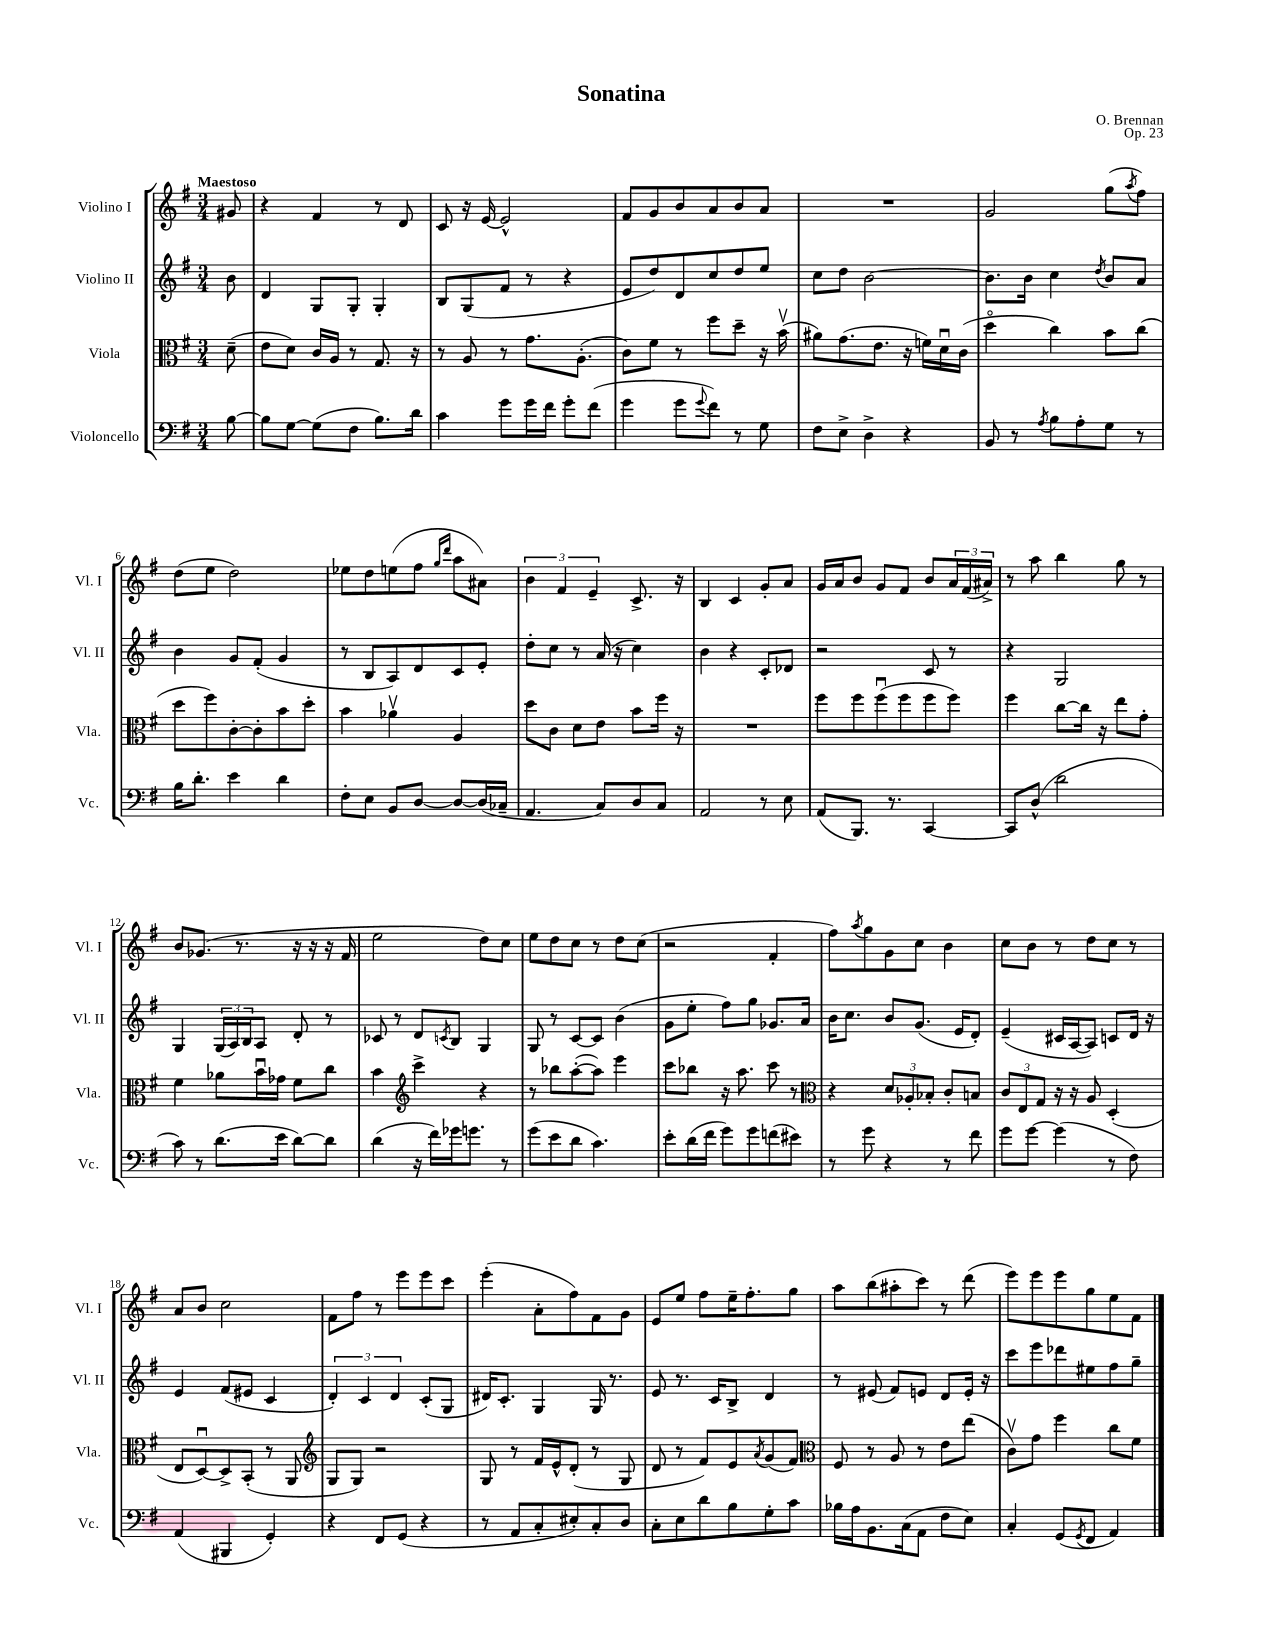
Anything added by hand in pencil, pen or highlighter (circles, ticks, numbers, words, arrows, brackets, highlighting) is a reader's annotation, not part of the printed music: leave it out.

**kern	**kern	**kern	**kern
*staff4	*staff3	*staff2	*staff1
*clefF4	*clefC3	*clefG2	*clefG2
*k[f#]	*k[f#]	*k[f#]	*k[f#]
*M3/4	*M3/4	*M3/4	*M3/4
[8B\	(8d~\	8b\	8g#/
=	=	=	=
8B\]L	8e\L	4d/	4r
[8G\J	8d\J)	.	.
(8G\]L	16c/LL	8G/L	4f#/
.	16A/JJ	.	.
8F#\J	8r	8G'/J	.
8.B\L)	8.G/	4G'/	8r
.	.	.	8d/
16d\Jk	16r	.	.
=	=	=	=
4c\	8r	8B/L	8c/
.	8A/	(8G/	16r
.	.	.	[16e/
8g\L	8r	8f#/J	2e^^/]
16g\L	8.g\L	8r	.
16f#\JJ	.	.	.
8g'\L	.	4r	.
.	(8.A'\J	.	.
(8f#\J	.	.	.
=	=	=	=
4g\	8c\L)	8e/L	8f#/L
.	8f#\J	8dd/)	8g/
8g\L	8r	8d/	8b/
8qqg/	.	.	.
8f#\J)	8ff#\L	8cc/	8a/
8r	8dd~\J	8dd/	8b/
8G\	16r	8ee/J	8a/J
.	(16bv\	.	.
=	=	=	=
8F#\L	8a#\L)	8cc\L	2.r
8E^\J	(8.g\	8dd\J	.
4D^\	.	[2b\	.
.	8.e\J	.	.
4r	16r	.	.
.	16f\LL)	.	.
.	16du\	.	.
.	(16c\JJ	.	.
=	=	=	=
8BB/	4ddo\	8.b\]L	2g/
8r	.	.	.
.	.	16b\Jk	.
8qA/	.	.	.
8B\L	4cc\)	4cc\	.
8A'\	.	.	.
.	.	8qdd/	.
8G\J	8b\L	8b/L	(8gg\L
.	.	.	8qaa/
8r	(8cc\J	8a/J	8ff#\J)
=	=	=	=
16B\LK	8dd\L	4b\	(8dd\L
8.d'\J	.	.	.
.	8ff#\)	.	8ee\J
4e\	[8c'\	8g/L	2dd\)
.	8c'\]	(8f#'/J	.
4d\	8b\	4g/	.
.	8dd'\J	.	.
=	=	=	=
8F#'\L	4b\	8r	8ee-\L
8E\J	.	8B/L	8dd\
8BB/L	4a-v\	8A/)	(8ee\
[8D/J	.	8d/	8ff#\J
.	.	.	16qqgg/LL
.	.	.	16qqddd/JJ
8D/_L	4A/	8c/	8aa\L
(16D/]L	.	8e'/J	8a#\J)
16C-~/JJ	.	.	.
=	=	=	=
4.AA/	8dd\L	8dd'\L	6b\
.	8c\J	8cc\J	.
.	.	.	6f#/
.	8d\L	8r	.
.	.	.	6e~/
8C/L)	8e\J	(16a/	.
.	.	16r	.
8D/	8b\L	4cc\)	8.c^/
8C/J	16ff#\Jk	.	.
.	16r	.	16r
=	=	=	=
2AA/	2.r	4b\	4B/
.	.	4r	4c/
8r	.	8c'/L	8g'/L
8E\	.	8d-/J	8a/J
=	=	=	=
(8AA/L	8ff#\L	2r	16g/LL
.	.	.	16a/J
8.BBB/J)	8ff#\	.	8b/J
.	(8ff#u\	.	8g/L
8.r	.	.	.
.	8ff#\	.	8f#/J
[4CC/	8ff#\	8c/	8b/L
.	8ff#\J)	8r	24a/L
.	.	.	(24f#/
.	.	.	24a#^/JJ)
=	=	=	=
8CC/]L	4ff#\	4r	8r
(8D^^/J	.	.	8aa\
2d\	[8cc\L	2G/	4bb\
.	16cc\]Jk	.	.
.	16r	.	.
.	8ee\L	.	8gg\
.	8g'\J	.	8r
=	=	=	=
8c\)	4f#\	4G/	8b/L
8r	.	.	(8.g-/J
(8.d\L	8a-\L	(24G/LL	.
.	.	24A/)	.
.	.	.	8.r
.	.	24B/J	.
.	16bu\L	8A/J	.
16e\Jk	16g-\JJ	.	.
[8d\L)	8f#\L	8d'/	16r
.	.	.	16r
8d\]J	8cc\J	8r	16r
.	.	.	16f#/
=	=	=	=
(4d\	4b\	8c-/	2ee\
.	.	8r	.
*	*clefG2	*	*
16r	4ccc^\	8d/L	.
16f#\LL)	.	.	.
.	.	8qc/	.
16g-\J	.	8B/J	.
8.g\J	.	.	.
.	4r	4G/	8dd\L)
8r	.	.	8cc\J
=	=	=	=
(8g\L	8r	8G/	8ee\L
8e\	8bb-\L	8r	8dd\
8d\J	([8aa'\	[8c/L	8cc\J
4.c\)	8aa\]J)	8c/]J	8r
.	4eee\	(4b\	8dd\L
.	.	.	(8cc\J
=	=	=	=
8e'\L	8ccc\L	8g\L	2r
(16d\L	8bb-\J	8ee'\J	.
16f#\JJ	.	.	.
8g\L)	16r	8ff#\L)	.
.	8.aa\	.	.
8g\	.	8gg\J	.
(8f\	8ccc\	8.g-/L	4f#'/
8e#\J)	8r	.	.
.	.	16a/Jk	.
=	=	=	=
*	*clefC3	*	*
8r	4r	16b\LK	8ff#\L)
.	.	8.cc\J	.
.	.	.	8qaa/
8g\	.	.	8gg\
4r	12d/L	8b/L	8g\
.	12A-'/	.	.
.	.	(8.g/J	8cc\J
.	12B-'/J	.	.
8r	8c'/L	.	4b\
.	.	16e/LK	.
8f#\	8B/J	8d'/J)	.
=	=	=	=
8g\L	12c/L	(4e~/	8cc\L
.	12E/	.	.
[8g\J	.	.	8b\J
.	12G/J	.	.
(4g\]	16r	16c#/LL	8r
.	16r	[16A/J	.
.	8A/	8A/]J)	8dd\L
8r	(4D'/	8c/L	8cc\J
8F#\)	.	16d/Jk	8r
.	.	16r	.
=	=	=	=
(4AA/	8E/L	4e/	8a/L
.	[8Du/)	.	8b/J
4BBB#/	8D^/]	(8f#/L	2cc\
.	(8BB'/J	8e#/J	.
4GG'/)	8r	4c/	.
.	8AA/	.	.
=	=	=	=
*	*clefG2	*	*
4r	8G/L	6d'/)	8f#\L
.	8G/J)	.	8ff#\J
.	.	6c/	.
8FF#/L	2r	.	8r
.	.	6d/	.
(8GG/J	.	.	8eee\L
4r	.	(8c'/L	8eee\
.	.	8G/J	8ccc\J
=	=	=	=
8r	8G/	16d#/LK)	(4eee'\
.	.	8.c'/J	.
8AA/L	8r	.	.
8C'/	16f#/LL	4G/	8a'\L
.	16e^^/J	.	.
8E#'/)	(8d'/J	.	8ff#\)
8C'/	8r	16G/	8f#\
.	.	8.r	.
8D/J	8G/	.	8g\J
=	=	=	=
8C'\L	8d/	8e/	8e/L
8E\	8r	8.r	8ee/J
8d\	8f#/L)	.	8ff#\L
.	.	16c/LK	.
8B\	8e/	8B^/J	16ee~\K
.	.	.	8.ff#'\
.	8qa/	.	.
8G'\	(8g/	4d/	.
8c\J	8f#/J)	.	8gg\J
=	=	=	=
*	*clefC3	*	*
16B-\LL	8F#/	8r	8aa\L
16A\J	.	.	.
8.BB\	8r	(8e#/	(8bb\
.	8A/	8f#/L)	8aa#'\
(16C\k	.	.	.
8AA\J	8r	8e/J	8ccc\J)
8F#\L	8e\L	8d/L	8r
8E\J)	(8ee\J	16e'/Jk	(8ddd\
.	.	16r	.
=	=	=	=
4C'/	8cv\L)	8ccc\L	8eee\L)
.	8g\J	8eee\	8eee\
(8GG/L	4ff#\	8ddd-\	8eee\
8qGG/	.	.	.
8FF#/J	.	8ee#\	8gg\
4AA/)	8cc\L	8ff#\	8ee\
.	8f#\J	8gg~\J	8f#\J
==	==	==	==
*-	*-	*-	*-
